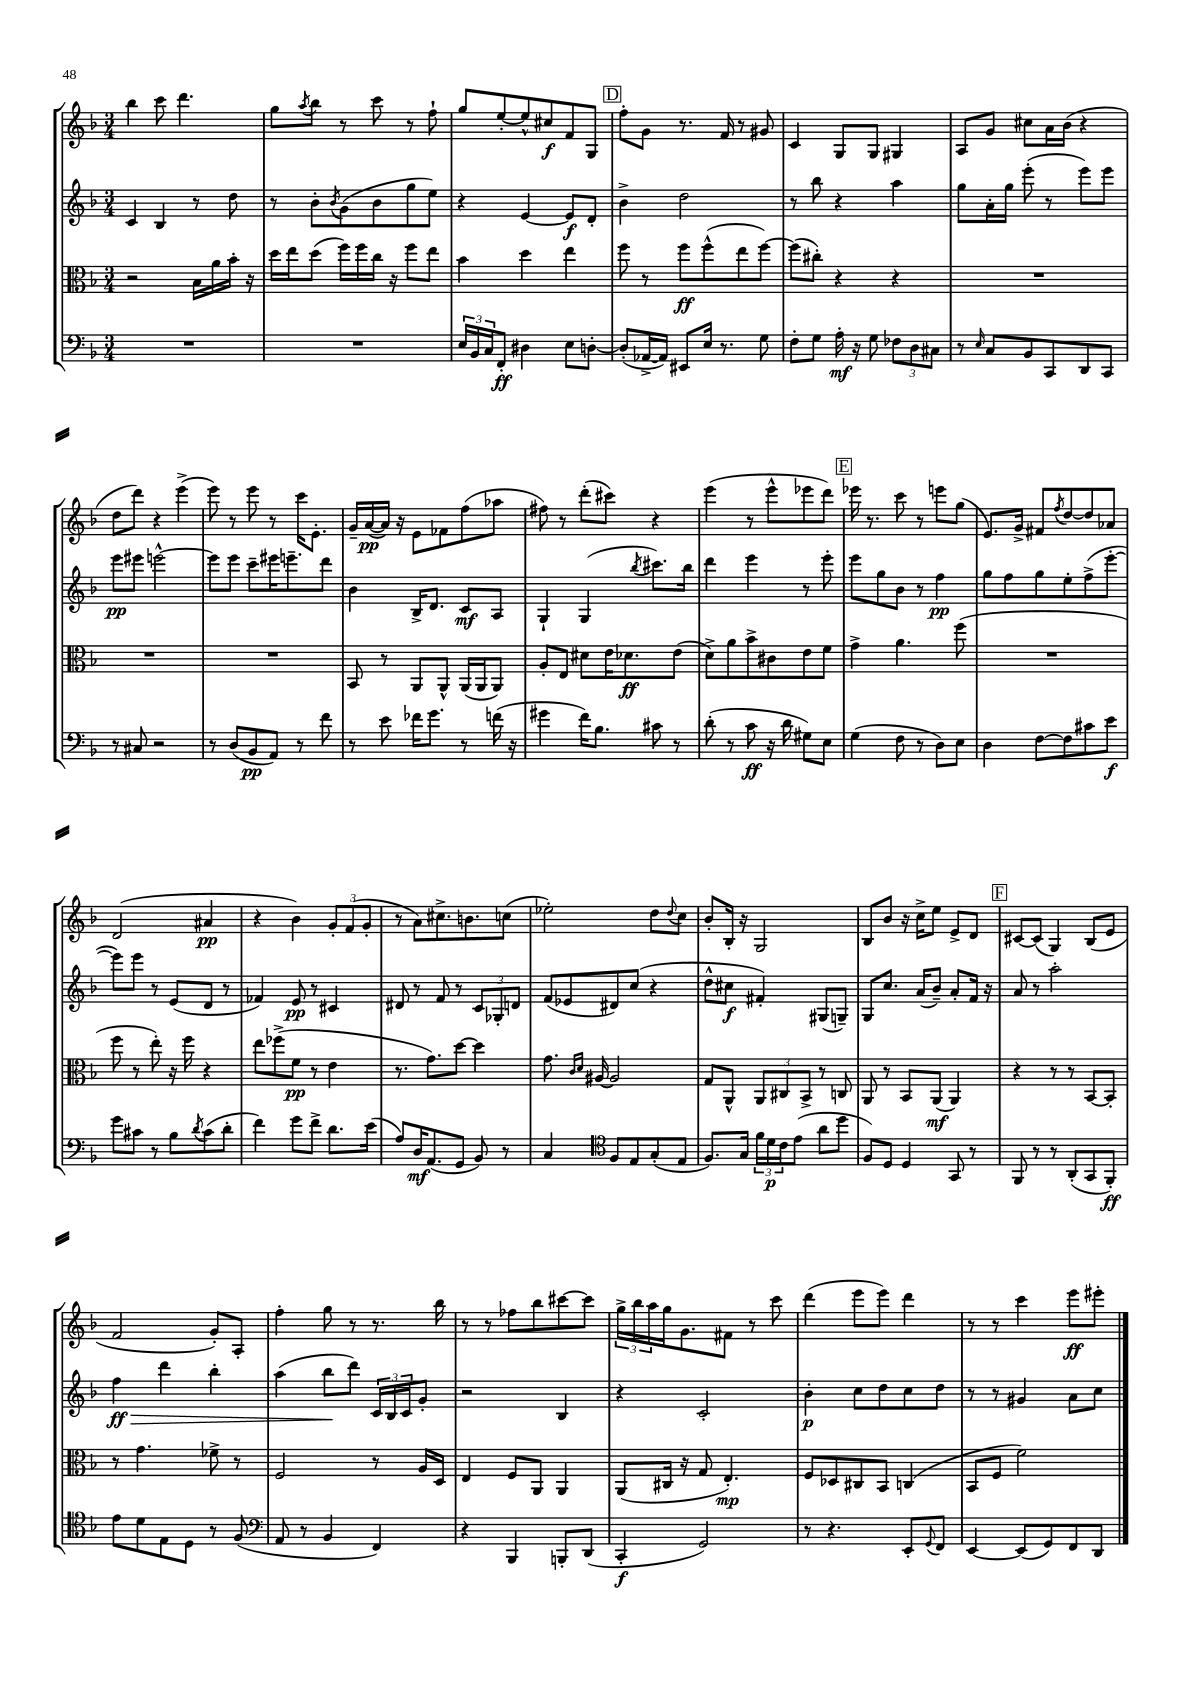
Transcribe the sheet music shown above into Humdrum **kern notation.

**kern	**dynam	**kern	**dynam	**kern	**dynam	**kern	**dynam
*part4	*part4	*part3	*part3	*part2	*part2	*part1	*part1
*staff4	*staff4	*staff3	*staff3	*staff2	*staff2	*staff1	*staff1
*clefF4	*	*clefC3	*	*clefG2	*	*clefG2	*
*k[b-]	*	*k[b-]	*	*k[b-]	*	*k[b-]	*
*M3/4	*	*M3/4	*	*M3/4	*	*M3/4	*
=26	=26	=26	=26	=26	=26	=26	=26
2.r	.	2r	.	4c/	.	4bb-\	.
.	.	.	.	4B-/	.	8ccc\	.
.	.	.	.	.	.	4.ddd\	.
.	.	16B-\LL	.	8r	.	.	.
.	.	16a\	.	.	.	.	.
.	.	16b-'\JJ	.	8dd\	.	.	.
.	.	16r	.	.	.	.	.
=27	=27	=27	=27	=27	=27	=27	=27
2.r	.	16dd\LL	.	8r	.	8gg\L	.
.	.	16ee\J	.	.	.	.	.
.	.	.	.	.	.	8qaa/	.
.	.	(8dd\J	.	8b-'\L	.	8bb-\J	.
.	.	.	.	8qb-/	.	.	.
.	.	16ff\LL)	.	(8g\	.	8r	.
.	.	16ff\	.	.	.	.	.
.	.	16cc\JJ	.	8b-\	.	8ccc\	.
.	.	16r	.	.	.	.	.
.	.	8ff\L	.	8gg\	.	8r	.
.	.	8ee\J	.	8ee\J)	.	8ff`\	.
=28	=28	=28	=28	=28	=28	=28	=28
24E/LL	.	4b-\	.	4r	.	8gg/L	.
24BB-/	.	.	.	.	.	.	.
24C/J	.	.	.	.	.	.	.
8FF'/J	ff	.	.	.	.	[8ee'/	.
4D#X\	.	4dd\	.	[4e/	.	8ee^^/]	.
.	.	.	.	.	.	8cc#X/	f
8E\L	.	4ee\	.	8e/L]	f	8f/	.
[8Dn'\J	.	.	.	8d'/J	.	8G/J	.
!!LO:REH:place=s1:t=D
=29	=29	=29	=29	=29	=29	=29	=29
(8D'/L]	.	8ff\	.	4b-^\	.	8ff'\L	.
[16AA-X^/L	.	8r	.	.	.	8g\J	.
16AA-/JJ])	.	.	.	.	.	.	.
8EE#X/L	.	8ff\L	ff	2dd\	.	8.r	.
16E/Jk	.	(8ff^^\	.	.	.	.	.
8.r	.	.	.	.	.	16f/	.
.	.	8ee\	.	.	.	8r	.
8G\	.	[8ff\J)	.	.	.	8g#X/	.
=30	=30	=30	=30	=30	=30	=30	=30
8F'\L	.	(8ff\L]	.	8r	.	4c/	.
8G\J	.	8cc#X'\J)	.	8bb-\	.	.	.
16A'\	mf	4r	.	4r	.	8G/L	.
16r	.	.	.	.	.	.	.
8G\	.	.	.	.	.	8G/J	.
12F-X\L	.	4r	.	4aa\	.	4G#X/	.
12D\	.	.	.	.	.	.	.
12C#X\J	.	.	.	.	.	.	.
=31	=31	=31	=31	=31	=31	=31	=31
8r	.	2.r	.	8gg\L	.	8A/L	.
16qqE/	.	.	.	.	.	.	.
8C/L	.	.	.	16a'\L	.	8g/J	.
.	.	.	.	16gg\JJ	.	.	.
8BB-/	.	.	.	(8eee'\	.	8cc#X\L	.
8CC/	.	.	.	8r	.	16a\L	.
.	.	.	.	.	.	(16b-\JJ	.
8DD/	.	.	.	8eee\L)	.	4r	.
8CC/J	.	.	.	8eee\J	.	.	.
!!LO:LB:g=z
=32	=32	=32	=32	=32	=32	=32	=32
8r	.	2.r	.	8eee\L	pp	8dd\L	.
8C#X/	.	.	.	8eee#X\J	.	8ddd\J)	.
2r	.	.	.	[2eeen^^\	.	4r	.
.	.	.	.	.	.	(4eee^\	.
=33	=33	=33	=33	=33	=33	=33	=33
8r	.	2.r	.	8eee\L]	.	8eee\)	.
(8D/L	.	.	.	8eee\J	.	8r	.
8BB-/	pp	.	.	8ccc~\L	.	8eee\	.
8AA/J)	.	.	.	16eee#X\K	.	8r	.
.	.	.	.	8.eeen~\	.	.	.
8r	.	.	.	.	.	16ccc\KL	.
.	.	.	.	.	.	8.e'\J	.
8f\	.	.	.	8ddd\J	.	.	.
=34	=34	=34	=34	=34	=34	=34	=34
8r	.	8BB-/	.	4b-\	.	16g~/LL	.
.	.	.	.	.	.	([16a/	pp
8e\	.	8r	.	.	.	16a/JJ])	.
.	.	.	.	.	.	16r	.
16f-X\KL	.	8AA/L	.	16B-^/KL	.	8e\L	.
8.g\J	.	.	.	8.d/J	.	.	.
.	.	8AA^^/J	.	.	.	8f-X\	.
8r	.	(16AA/LL	.	8c/L	mf	(8ff\	.
.	.	16AA/J	.	.	.	.	.
(16fn\	.	8AA/J)	.	8A/J	.	8aa-X\J	.
16r	.	.	.	.	.	.	.
=35	=35	=35	=35	=35	=35	=35	=35
4g#X\	.	8A'/L	.	4G`/	.	8ff#X\)	.
.	.	8E/J	.	.	.	8r	.
16f\KL)	.	8d#X\L	.	(4G/	.	(8ddd'\L	.
8.B-\J	.	.	.	.	.	.	.
.	.	16e\K	.	.	.	8ccc#X\J)	.
.	.	8.d-X\	ff	.	.	.	.
.	.	.	.	8qbb-/	.	.	.
8c#X\	.	.	.	8.ccc#X\L)	.	4r	.
8r	.	(8e\J	.	.	.	.	.
.	.	.	.	16bb-\Jk	.	.	.
=36	=36	=36	=36	=36	=36	=36	=36
(8d'\	.	8d^\L)	.	4ddd\	.	(4eee\	.
8r	.	8a\	.	.	.	.	.
8c\	ff	8b-^\	.	4eee\	.	8r	.
16r	.	8c#X\	.	.	.	8eee^^\L	.
16d\	.	.	.	.	.	.	.
8G#X\L)	.	8e\	.	8r	.	8eee-X\	.
8E\J	.	8f\J	.	8eee'\	.	8ddd\J)	.
!!LO:REH:place=s1:t=E
=37	=37	=37	=37	=37	=37	=37	=37
(4G\	.	4g^\	.	8eee\L	.	16eee-X\	.
.	.	.	.	.	.	8.r	.
.	.	.	.	8gg\	.	.	.
8F\	.	4.a\	.	8b-\J	.	8ccc\	.
8r	.	.	.	8r	.	8r	.
8D\L)	.	.	.	4ff\	pp	8eeen\L	.
8E\J	.	(8ff\	.	.	.	(8gg\J	.
=38	=38	=38	=38	=38	=38	=38	=38
4D\	.	2.r	.	8gg\L	.	8.e/L)	.
.	.	.	.	8ff\	.	.	.
.	.	.	.	.	.	16g^/Jk	.
[8F\L	.	.	.	8gg\	.	8f#X/L	.
.	.	.	.	.	.	8qff/	.
8F\]	.	.	.	8ee'\	.	[8dd/	.
8c#X\	.	.	.	(8ff^\	.	8dd/]	.
8e\J	f	.	.	[8eee'\J	.	8a-X/J	.
!!LO:LB:g=z
=39	=39	=39	=39	=39	=39	=39	=39
8g\L	.	8ff\	.	8eee\L])	.	(2d/	.
8c#X\J	.	8r	.	8eee\J	.	.	.
8r	.	8ee'\)	.	8r	.	.	.
8B-\L	.	16r	.	(8e/L	.	.	.
.	.	16ff\	.	.	.	.	.
8qd/	.	.	.	.	.	.	.
(8c#\	.	4r	.	8d/J	.	4a#X/	pp
8d'\J	.	.	.	8r	.	.	.
=40	=40	=40	=40	=40	=40	=40	=40
4f\)	.	8ee\L	.	4f-X/)	.	4r	.
.	.	(8ff-X^\	.	.	.	.	.
8g\L	.	8f\J	pp	8e/	pp	4b-\)	.
8f^\J	.	8r	.	8r	.	.	.
8.d\L	.	4e\	.	4c#X/	.	12g'/L	.
.	.	.	.	.	.	(12f/	.
.	.	.	.	.	.	12g'/J	.
(16e\Jk	.	.	.	.	.	.	.
=41	=41	=41	=41	=41	=41	=41	=41
8A/L)	.	8.r	.	8d#X/	.	8r	.
16D/K	mf	.	.	8r	.	8a\L)	.
(8.AA/	.	8.g\L)	.	.	.	.	.
.	.	.	.	8f/	.	8.cc#X^\	.
8GG/J	.	[8dd\J	.	8r	.	.	.
.	.	.	.	.	.	8.bn\	.
8BB-/)	.	4dd\]	.	12c/L	.	.	.
.	.	.	.	12G-X'/	.	.	.
8r	.	.	.	.	.	(8ccn\J	.
.	.	.	.	12dn/J	.	.	.
=42	=42	=42	=42	=42	=42	=42	=42
4C/	.	8.g\	.	(8f/L	.	2ee-X'\)	.
.	.	.	.	8e-X/	.	.	.
.	.	16qqc/LL	.	.	.	.	.
.	.	16qqd/JJ	.	.	.	.	.
.	.	[16A#X/	.	.	.	.	.
*clefC4	*	*	*	*	*	*	*
8F/L	.	2A#/]	.	8d#X/)	.	.	.
8E/	.	.	.	(8cc/J	.	.	.
(8G'/	.	.	.	4r	.	8dd\L	.
.	.	.	.	.	.	8qqdd/	.
8E/J	.	.	.	.	.	8cc\J	.
=43	=43	=43	=43	=43	=43	=43	=43
8.F/L)	.	8G/L	.	8dd^^\L	.	8b-'/L	.
.	.	8AA^^/J	.	8cc#X\J	f	16B-'/Jk	.
16G/Jk	.	.	.	.	.	16r	.
24f\LL	.	12AA/L	.	4f#X'/)	.	2G/	.
24d\	p	.	.	.	.	.	.
24c\J	.	12C#X/	.	.	.	.	.
(8e\J	.	.	.	.	.	.	.
.	.	12BB-^/J	.	.	.	.	.
8a\L	.	8r	.	(8G#X/L	.	.	.
8dd\J	.	8Cn/	.	8Gn~/J)	.	.	.
=44	=44	=44	=44	=44	=44	=44	=44
8F/L)	.	8AA/	.	8G/L	.	8B-/L	.
8D/J	.	8r	.	8.cc/J	.	8b-/J	.
4D/	.	8BB-/L	.	.	.	16r	.
.	.	.	.	(16a/KL	.	16cc^\KL	.
.	.	(8AA/J	mf	8b-~/J)	.	8ee\J	.
8GG/	.	4AA/)	.	8a'/L	.	8e^/L	.
8r	.	.	.	16f/Jk	.	8d/J	.
.	.	.	.	16r	.	.	.
!!LO:REH:place=s1:t=F
=45	=45	=45	=45	=45	=45	=45	=45
8FF/	.	4r	.	8a/	.	[8c#X/L	.
8r	.	.	.	8r	.	(8c#/J]	.
8r	.	8r	.	2aa'\	.	4G/)	.
(8AA'/L	.	8r	.	.	.	.	.
8GG/	.	[8BB-/L	.	.	.	(8B-/L	.
8FF'/J)	ff	8BB-'/J]	.	.	.	8e/J	.
!!LO:LB:g=z
=46	=46	=46	=46	=46	=46	=46	=46
!	!	!	!	!	!LO:HP:b	!	!
8e\L	.	8r	.	4ff\	> ff	2f/	.
8d\	.	4.g\	.	.	.	.	.
8E\	.	.	.	4ddd\	.	.	.
8D\J	.	.	.	.	.	.	.
8r	.	8f-X^\	.	4bb-'\	.	8g'/L)	.
(8F/	.	8r	.	.	.	8A'/J	.
=47	=47	=47	=47	=47	=47	=47	=47
*clefF4	*	*	*	*	*	*	*
8AA/	.	2F/	.	(4aa\	.	4ff'\	.
8r	.	.	.	.	.	.	.
4BB-/	.	.	.	8bb-\L	.	8gg\	.
.	.	.	.	8ddd\J)	]	8r	.
4FF/)	.	8r	.	24c/LL	.	8.r	.
.	.	.	.	24B-/	.	.	.
.	.	.	.	24c/J	.	.	.
.	.	16A/LL	.	8g'/J	.	.	.
.	.	16D/JJ	.	.	.	16bb-\	.
=48	=48	=48	=48	=48	=48	=48	=48
4r	.	4E/	.	2r	.	8r	.
.	.	.	.	.	.	8r	.
4BBB-/	.	8F/L	.	.	.	8ff-X\L	.
.	.	8AA/J	.	.	.	8bb-\	.
8BBBn'/L	.	4AA/	.	4B-/	.	[8ccc#X\	.
(8DD/J	.	.	.	.	.	8ccc#\J]	.
=49	=49	=49	=49	=49	=49	=49	=49
4CC'/	f	(8AA/L	.	4r	.	24gg^\LL	.
.	.	.	.	.	.	24bb-\	.
.	.	.	.	.	.	24aa\	.
.	.	16C#X/Jk	.	.	.	16gg\J	.
.	.	16r	.	.	.	8.g\	.
2GG/)	.	8G/	.	2c'/	.	.	.
.	.	4.E'/)	mp	.	.	8f#X\J	.
.	.	.	.	.	.	8r	.
.	.	.	.	.	.	8ccc\	.
=50	=50	=50	=50	=50	=50	=50	=50
8r	.	8F/L	.	4b-'\	p	(4ddd\	.
4.r	.	8D-X/	.	.	.	.	.
.	.	8C#X/	.	8cc\L	.	8eee\L	.
.	.	8BB-/J	.	8dd\	.	8eee\J)	.
8EE'/L	.	(4Cn/	.	8cc\	.	4ddd\	.
8qqGG/	.	.	.	.	.	.	.
8FF/J	.	.	.	8dd\J	.	.	.
=51	=51	=51	=51	=51	=51	=51	=51
[4EE/	.	8BB-/L	.	8r	.	8r	.
.	.	8F/J	.	8r	.	8r	.
(8EE/L]	.	2f\)	.	4g#X/	.	4ccc\	.
8GG/)	.	.	.	.	.	.	.
8FF/	.	.	.	8a\L	.	8eee\L	ff
8DD/J	.	.	.	8cc\J	.	8eee#X'\J	.
==	==	==	==	==	==	==	==
*-	*-	*-	*-	*-	*-	*-	*-
